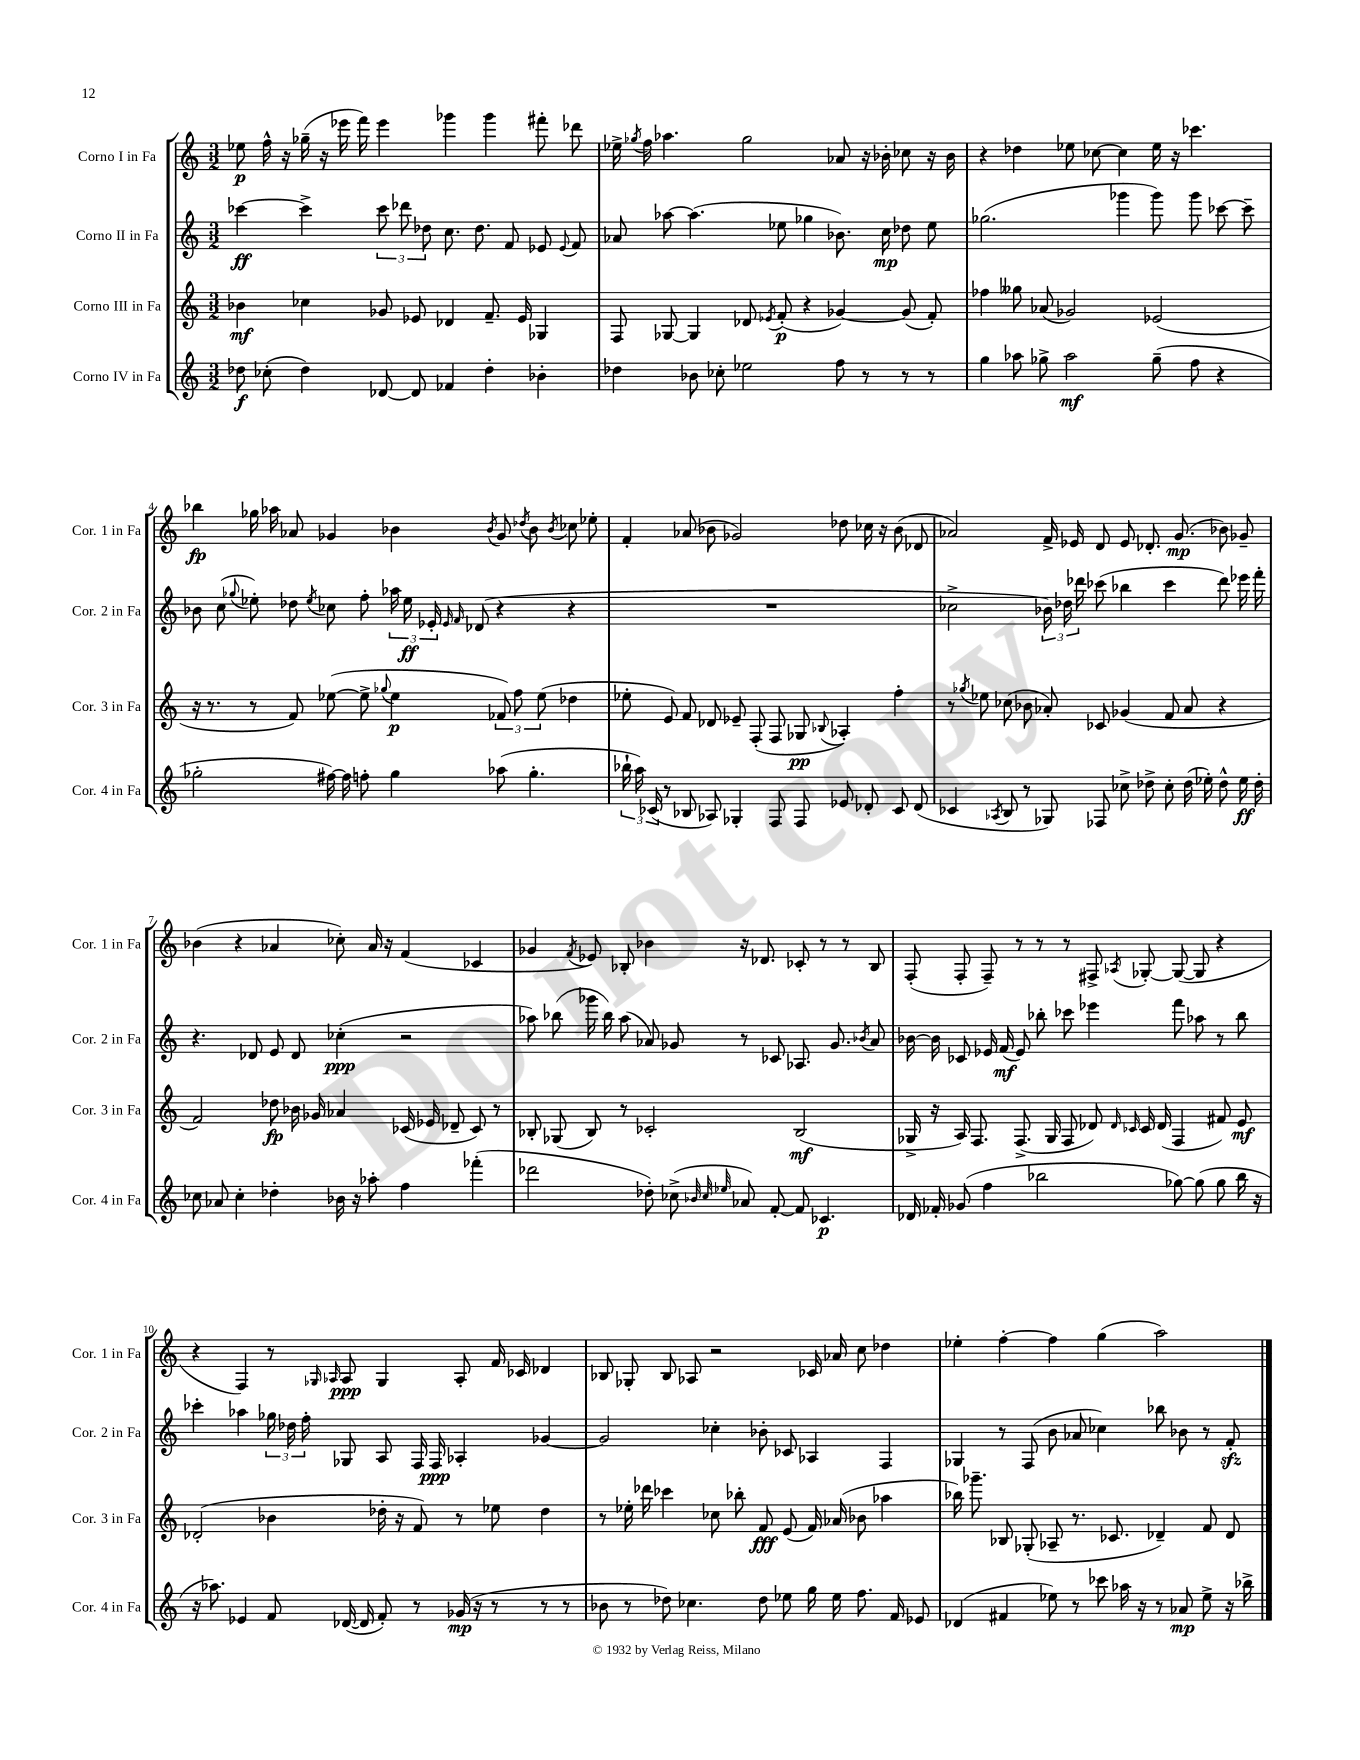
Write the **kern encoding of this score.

**kern	**dynam	**kern	**dynam	**kern	**dynam	**kern	**dynam
*part4	*part4	*part3	*part3	*part2	*part2	*part1	*part1
*staff4	*staff4	*staff3	*staff3	*staff2	*staff2	*staff1	*staff1
*I"Corno IV in Fa	*	*I"Corno III in Fa	*	*I"Corno II in Fa	*	*I"Corno I in Fa	*
*I'Cor. 4 in Fa	*	*I'Cor. 3 in Fa	*	*I'Cor. 2 in Fa	*	*I'Cor. 1 in Fa	*
*clefG2	*	*clefG2	*	*clefG2	*	*clefG2	*
*k[]	*	*k[]	*	*k[]	*	*k[]	*
*M3/2	*	*M3/2	*	*M3/2	*	*M3/2	*
=1	=1	=1	=1	=1	=1	=1	=1
8dd-X\	f	4b-X\	mf	[4ccc-X\	ff	8ee-X\	p
(8cc-X'\	.	.	.	.	.	16ff^^\	.
.	.	.	.	.	.	16r	.
4dd-\)	.	4cc-X\	.	4ccc-^\]	.	(16gg-X~\	.
.	.	.	.	.	.	16r	.
.	.	.	.	.	.	16eee-X\	.
.	.	.	.	.	.	16fff\)	.
[8d-X/	.	8g-X/	.	12ccc-\	.	4eee-\	.
.	.	.	.	12ddd-X\	.	.	.
8d-/]	.	8e-X/	.	.	.	.	.
.	.	.	.	12dd-X\	.	.	.
4f-X/	.	4d-X/	.	8.cc\	.	4ggg-X\	.
.	.	.	.	8.dd-\	.	.	.
4dd-'\	.	8.f~/	.	.	.	4ggg-\	.
.	.	.	.	8f/	.	.	.
.	.	16e-/	.	.	.	.	.
4b-X'\	.	4G-X/	.	8e-X/	.	8fff#X'\	.
.	.	.	.	8qqe-/	.	.	.
.	.	.	.	8f/	.	8ddd-X\	.
=2	=2	=2	=2	=2	=2	=2	=2
4dd-X\	.	8F/	.	8a-X/	.	16ee-X^\	.
.	.	.	.	.	.	8qgg-X/	.
.	.	.	.	.	.	16ff\	.
.	.	[8G-X/	.	[8aa-X\	.	4.aa-X\	.
8b-X\	.	4G-/]	.	(4.aa-\]	.	.	.
8cc-X'\	.	.	.	.	.	.	.
2ee-X\	.	8d-X/	.	.	.	2gg-\	.
.	.	8qe-X/	.	.	.	.	.
.	.	(8f'/	p	8ee-X\	.	.	.
.	.	4r	.	4gg-X\	.	.	.
8ff\	.	[4g-X/)	.	8.b-X\)	.	8a-X/	.
8r	.	.	.	.	.	16r	.
.	.	.	.	16cc\	mp	16b-X'\	.
8r	.	(8g-/]	.	8dd-X\	.	8cc-X\	.
8r	.	8f'/)	.	8ee-\	.	16r	.
.	.	.	.	.	.	16b-\	.
=3	=3	=3	=3	=3	=3	=3	=3
4gg\	.	4ff-X\	.	(2.gg-X\	.	4r	.
8aa-X\	.	8gg--X\	.	.	.	4dd-X\	.
8gg-X^\	.	(8a-X/	.	.	.	.	.
2aa-\	mf	2g-X/)	.	.	.	8ee-X\	.
.	.	.	.	.	.	[8cc-X\	.
.	.	.	.	4ggg-X\	.	4cc-\]	.
(8gg-~\	.	(2e-X/	.	8ggg-\)	.	16ee-\	.
.	.	.	.	.	.	16r	.
8ff\	.	.	.	8ggg-\	.	4.ccc-X\	.
4r	.	.	.	[8ccc-X\	.	.	.
.	.	.	.	8ccc-~\]	.	.	.
!!LO:LB:g=z
=4	=4	=4	=4	=4	=4	=4	=4
2gg-X'\	.	16r	.	8b-X\	.	4bb-X\	fp
.	.	8.r	.	.	.	.	.
.	.	.	.	(8cc\	.	.	.
.	.	.	.	8qqgg-X/	.	.	.
.	.	8r	.	8ee-X'\)	.	16gg-X\	.
.	.	.	.	.	.	16aa-X\	.
.	.	8f/)	.	8dd-X\	.	8a-X/	.
.	.	.	.	8qee-/	.	.	.
[16ff#X\)	.	([8ee-X\	.	8cc-X\	.	4g-X/	.
16ff#\]	.	.	.	.	.	.	.
8ffn'\	.	8ee-^\]	.	8ff'\	.	.	.
.	.	8qqgg-X/	.	.	.	.	.
4gg-\	.	4ee-\	p	24aa-X\	.	4b-X\	.
.	.	.	.	24ee-\	ff	.	.
.	.	.	.	24e-X'/	.	.	.
.	.	.	.	16qqe-/	.	.	.
.	.	.	.	16qqf/	.	.	.
.	.	.	.	(8d-X/	.	.	.
.	.	.	.	.	.	8qb-/	.
(8aa-X\	.	12f-X/)	.	4r	.	8g-/	.
.	.	12ff\	.	.	.	.	.
.	.	.	.	.	.	8qdd-X/	.
4.gg-'\	.	.	.	.	.	8b-\	.
.	.	(12ee-\	.	.	.	.	.
.	.	.	.	.	.	8qb-/	.
.	.	4dd-X\	.	4r	.	8cc-X\	.
.	.	.	.	.	.	8ee-X'\	.
=5	=5	=5	=5	=5	=5	=5	=5
24bb-X`\	.	8ee-X'\	.	1.r	.	4f'/	.
24aa\)	.	.	.	.	.	.	.
(24c-X/	.	.	.	.	.	.	.
8r	.	8e/)	.	.	.	.	.
8B-X/	.	8f/	.	.	.	(8a-X/	.
8A-X/)	.	8d-X/	.	.	.	8b-X\	.
4G-X'/	.	8e-X~/	.	.	.	2g-X/)	.
.	.	(8F'/	.	.	.	.	.
8F/	.	8F/	.	.	.	.	.
8F/	.	8G-X/	pp	.	.	.	.
.	.	8qqB-X/	.	.	.	.	.
8e-X/	.	4A-X'/)	.	.	.	8dd-X\	.
8d-X'/	.	.	.	.	.	16cc-X\	.
.	.	.	.	.	.	16r	.
8c-/	.	4ff'\	.	.	.	(8b-\	.
(8d-/	.	.	.	.	.	8d-X/	.
=6	=6	=6	=6	=6	=6	=6	=6
4c-X/	.	8r	.	2cc-X^\	.	2a-X/)	.
.	.	8qgg-X/	.	.	.	.	.
.	.	8ee-X\	.	.	.	.	.
8qA-X/	.	.	.	.	.	.	.
8B/	.	(8cc-X\	.	.	.	.	.
8r	.	8b-X\	.	.	.	.	.
8G-X/)	.	8a-X'/)	.	24b-X\)	.	16f^/	.
.	.	.	.	24dd-X\	.	.	.
.	.	.	.	.	.	16e-X/	.
.	.	.	.	24ddd-X\	.	.	.
8F-X/	.	8c-X/	.	(8ccc-X\	.	8d/	.
8cc-X^\	.	(4g-X/	.	4bb-X\	.	8e-/	.
8dd-X^\	.	.	.	.	.	8.d-X'/	.
8cc-'\	.	8f/	.	4ccc-\	.	.	.
.	.	.	.	.	.	(8.g/	mp
(16dd-\	.	8a-/	.	.	.	.	.
16ee-X'\)	.	.	.	.	.	.	.
8dd-^^\	.	4r	.	8ddd-\)	.	8b-X\)	.
16ee-\	ff	.	.	16eee-X\	.	8g-X~/	.
16dd-'\	.	.	.	16fff'\	.	.	.
!!LO:LB:g=z
=7	=7	=7	=7	=7	=7	=7	=7
8cc-X\	.	2f/)	.	4.r	.	(4b-X\	.
8a-X/	.	.	.	.	.	.	.
4cc-'\	.	.	.	.	.	4r	.
.	.	.	.	8d-X/	.	.	.
4dd-X'\	.	8dd-X\	fp	8e/	.	4a-X/	.
.	.	16b-X\	.	8d-/	.	.	.
.	.	16g-X/	.	.	.	.	.
16b-X\	.	4a-X/	.	(4cc-X'\	ppp	8cc-X'\)	.
16r	.	.	.	.	.	.	.
8aa-X'\	.	.	.	.	.	16a-/	.
.	.	.	.	.	.	16r	.
4ff\	.	(16c-X/	.	2r	.	(4f/	.
.	.	16e-X/	.	.	.	.	.
.	.	8d-X~/	.	.	.	.	.
(4fff-X'\	.	8c-/)	.	.	.	4c-X/	.
.	.	8r	.	.	.	.	.
=8	=8	=8	=8	=8	=8	=8	=8
2ddd-X\	.	8B-X'/	.	8aa-X\)	.	4g-X/	.
.	.	(8G-X/	.	(8bb-X\	.	.	.
.	.	.	.	.	.	8qf/	.
.	.	8B-/)	.	16ggg-X\	.	8e-X/)	.
.	.	.	.	16bb-\)	.	.	.
.	.	8r	.	(8aa-\	.	8B-X'/	.
8dd-X'\)	.	2c-X'/	.	8a-X/)	.	4b-X\	.
(8cc-X^\	.	.	.	8g-X/	.	.	.
32qqb-X/	.	.	.	.	.	.	.
32qqcc-/	.	.	.	.	.	.	.
32qqee-X/	.	.	.	.	.	.	.
8a-X/)	.	.	.	8r	.	16r	.
.	.	.	.	.	.	8.d-X/	.
[8f'/	.	.	.	8c-X/	.	.	.
8f/]	.	(2B-/	mf	8.A-X/	.	8c-X'/	.
4.c-X/	p	.	.	.	.	8r	.
.	.	.	.	8.g-/	.	.	.
.	.	.	.	.	.	8r	.
.	.	.	.	8qb-X/	.	.	.
.	.	.	.	8a-/	.	8B-/	.
=9	=9	=9	=9	=9	=9	=9	=9
16d-X/	.	16G-X^/	.	[16b-X\	.	(8F'/	.
16f-X'/	.	16r	.	16b-\]	.	.	.
(8g-X/	.	16A/)	.	8c-X/	.	8F'/	.
.	.	8.F/	.	.	.	.	.
4ff\	.	.	.	16e-X/	.	8F~/)	.
.	.	.	.	(16f/	mf	.	.
.	.	(8.F^/	.	8e-/)	.	8r	.
2bb-X\	.	.	.	8bb-X'\	.	8r	.
.	.	16G-/	.	.	.	.	.
.	.	8F/	.	8ccc-X\	.	8r	.
.	.	8d-X/)	.	4eee-X\	.	8F#X^/	.
.	.	16qqd-/	.	.	.	.	.
.	.	16qqc-X/	.	.	.	8qA-X/	.
.	.	16c-/	.	.	.	[8G-X'/	.
.	.	(16d-/	.	.	.	.	.
[8gg-X\)	.	4F/	.	8fff\	.	(8G-/_	.
(8gg-\]	.	.	.	8aa-X\	.	8G-/]	.
8gg-\	.	8f#X/)	.	8r	.	4r	.
16bb-\	.	8e/	mf	8bb-\	.	.	.
16r	.	.	.	.	.	.	.
!!LO:LB:g=z
=10	=10	=10	=10	=10	=10	=10	=10
16r	.	(2d-X'/	.	4ccc-X'\	.	4r	.
8.aa-X\)	.	.	.	.	.	.	.
4e-X/	.	.	.	4aa-X\	.	4F/)	.
8f/	.	4b-X\	.	24gg-X\	.	8r	.
.	.	.	.	24dd-X\	.	.	.
.	.	.	.	24ff'\	.	.	.
.	.	.	.	.	.	16qqG-X/	.
.	.	.	.	.	.	16qqA-X/	.
([16d-X/	.	.	.	8G-X/	.	8A-/	ppp
16d-/]	.	.	.	.	.	.	.
8f'/)	.	16dd-X'\	.	8A/	.	4G-/	.
.	.	16r	.	.	.	.	.
8r	.	8f/)	.	16F/	.	.	.
.	.	.	.	16F/	ppp	.	.
(16g-X/	mp	8r	.	4A-X'/	.	8A-'/	.
16r	.	.	.	.	.	.	.
8r	.	8ee-X\	.	.	.	16f/	.
.	.	.	.	.	.	16c-X/	.
8r	.	4dd-\	.	[4g-X/	.	4d-X/	.
8r	.	.	.	.	.	.	.
=11	=11	=11	=11	=11	=11	=11	=11
8b-X\	.	8r	.	2g-/]	.	8B-X/	.
8r	.	16ee-X'\	.	.	.	8G-X'/	.
.	.	16ddd-X\	.	.	.	.	.
8dd-X\)	.	4ccc-X\	.	.	.	8B-/	.
4.cc-X\	.	.	.	.	.	8A-X/	.
.	.	8cc-X\	.	4cc-X'\	.	2r	.
.	.	8bb-X'\	.	.	.	.	.
8dd-\	.	8f/	fff	8b-X'\	.	.	.
8ee-X\	.	(8e/	.	8c-X/	.	.	.
16gg\	.	16f/)	.	4A-X/	.	16c-X/	.
16ee-\	.	(16a-X/	.	.	.	16a-X/	.
8.ff\	.	8b-X\	.	.	.	8cc\	.
.	.	4aa-X\	.	4F/	.	4dd-X\	.
16f/	.	.	.	.	.	.	.
8e-X/	.	.	.	.	.	.	.
=12	=12	=12	=12	=12	=12	=12	=12
(4d-X/	.	16bb-X\)	.	4G-X/	.	4ee-X'\	.
.	.	8.ggg-X~\	.	.	.	.	.
4f#X/	.	8B-X/	.	8r	.	[4ff'\	.
.	.	(8G-X'/	.	(8F/	.	.	.
8ee-X\)	.	8A-X~/	.	8b\	.	4ff\]	.
8r	.	8.r	.	8a-X/	.	.	.
8ccc-X\	.	.	.	4cc-X\)	.	(4gg\	.
.	.	8.c-X/	.	.	.	.	.
16aa-X\	.	.	.	.	.	.	.
16r	.	.	.	.	.	.	.
8r	.	4d-X~/)	.	8bb-X\	.	2aa\)	.
8a-X/	mp	.	.	8b-X\	.	.	.
8ee-^\	.	8f/	.	8r	.	.	.
16r	.	8d-/	.	8fzz'/	.	.	.
16bb-X^\	.	.	.	.	.	.	.
==	==	==	==	==	==	==	==
*-	*-	*-	*-	*-	*-	*-	*-
